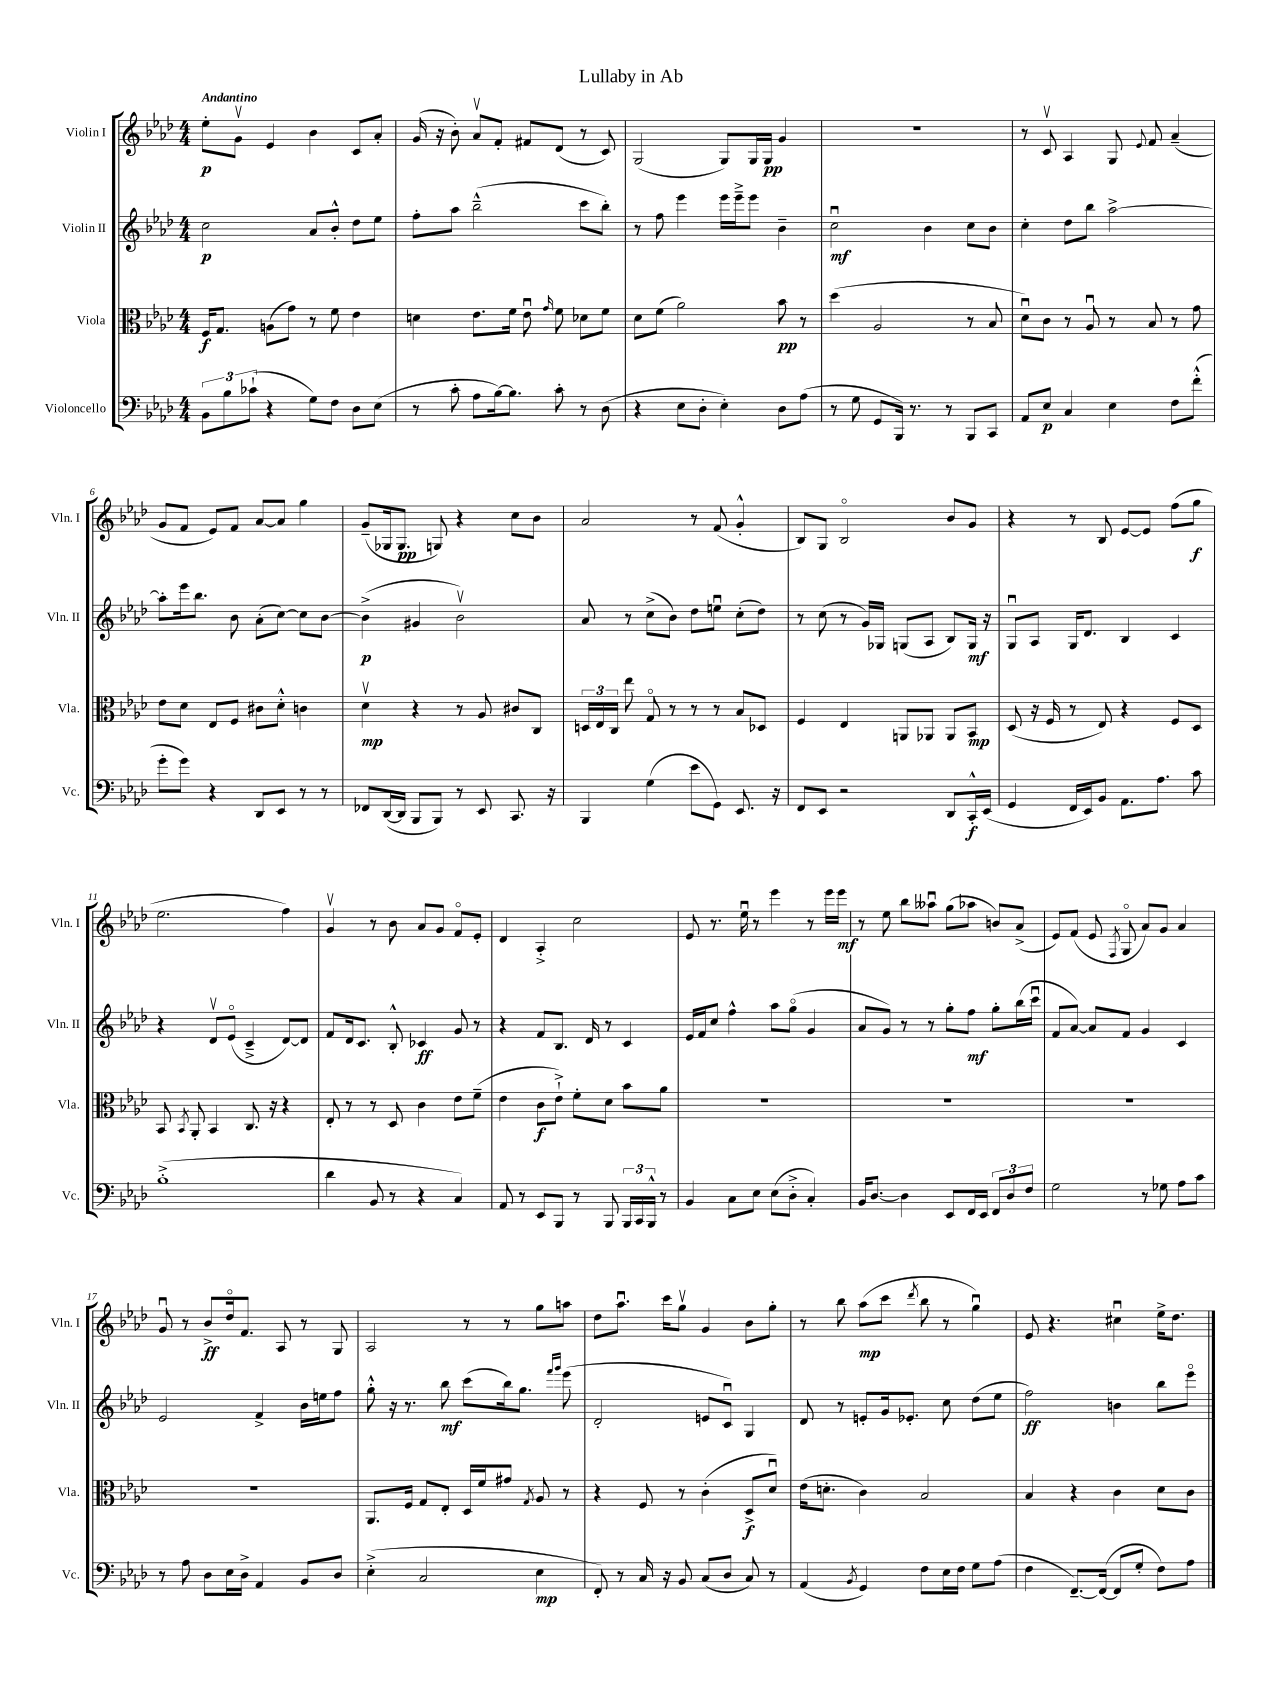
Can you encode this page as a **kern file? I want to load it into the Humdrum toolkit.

**kern	**dynam	**kern	**dynam	**kern	**dynam	**kern	**dynam
*part4	*part4	*part3	*part3	*part2	*part2	*part1	*part1
*staff4	*staff4	*staff3	*staff3	*staff2	*staff2	*staff1	*staff1
*I"Violoncello	*	*I"Viola	*	*I"Violin II	*	*I"Violin I	*
*I'Vc.	*	*I'Vla.	*	*I'Vln. II	*	*I'Vln. I	*
*clefF4	*	*clefC3	*	*clefG2	*	*clefG2	*
*k[b-e-a-d-]	*	*k[b-e-a-d-]	*	*k[b-e-a-d-]	*	*k[b-e-a-d-]	*
*M4/4	*	*M4/4	*	*M4/4	*	*M4/4	*
=1	=1	=1	=1	=1	=1	=1	=1
!	!	!	!	!	!	!LO:TX:a:B:t=Andantino	!
12BB-\L	.	16F/KL	f	2cc\	p	8ee-'\L	p
.	.	8.G/J	.	.	.	.	.
12B-\	.	.	.	.	.	.	.
.	.	.	.	.	.	8gv\J	.
(12c-X`\J	.	.	.	.	.	.	.
4r	.	(8An\L	.	.	.	4e-/	.
.	.	8g\J)	.	.	.	.	.
8G\L)	.	8r	.	8a-/L	.	4b-\	.
8F\J	.	8f\	.	8b-'^^/J	.	.	.
8D-\L	.	4e-\	.	8dd-\L	.	8c/L	.
(8E-\J	.	.	.	8ee-\J	.	8a-'/J	.
=2	=2	=2	=2	=2	=2	=2	=2
8r	.	4dn\	.	8ff'\L	.	(16g/	.
.	.	.	.	.	.	16r	.
8c'\	.	.	.	8aa-\J	.	8b-'\)	.
8A-\L	.	8.e-\L	.	(2bb-~^^\	.	8a-v/L	.
[16B-\k)	.	.	.	.	.	8f'/J	.
8.B-\J]	.	16f\Jk	.	.	.	.	.
.	.	8e-u\	.	.	.	8f#X/L	.
.	.	16qqg/	.	.	.	.	.
8c'\	.	8f\	.	.	.	(8d-/J	.
8r	.	8d-X\L	.	8ccc\L	.	8r	.
(8D-\	.	8f\J	.	8bb-'\J)	.	8c/)	.
=3	=3	=3	=3	=3	=3	=3	=3
4r	.	8d-\L	.	8r	.	(2G/	.
.	.	(8f\J	.	8ff\	.	.	.
8E-\L	.	2a-\)	.	4eee-\	.	.	.
8D-'\J	.	.	.	.	.	.	.
4E-'\)	.	.	.	16eee-\LL	.	8G/L)	.
.	.	.	.	16eee-~^\J	.	.	.
.	.	.	.	8eee-\J	.	16G/L	.
.	.	.	.	.	.	16G/JJ	pp
8D-\L	.	8b-\	pp	4b-~\	.	4g/	.
(8A-\J	.	8r	.	.	.	.	.
=4	=4	=4	=4	=4	=4	=4	=4
8r	.	(4dd-\	.	2ccu\	mf	1r	.
8G\	.	.	.	.	.	.	.
8GG/L	.	2A-/	.	.	.	.	.
16BBB-/Jk)	.	.	.	.	.	.	.
8.r	.	.	.	.	.	.	.
.	.	.	.	4b-\	.	.	.
8r	.	.	.	.	.	.	.
8BBB-/L	.	8r	.	8cc\L	.	.	.
8CC/J	.	8B-/	.	8b-\J	.	.	.
=5	=5	=5	=5	=5	=5	=5	=5
8AA-/L	.	8d-u\L)	.	4cc'\	.	8r	.
8E-/J	p	8c\J	.	.	.	8cv/	.
4C/	.	8r	.	8dd-\L	.	4A-/	.
.	.	8A-u/	.	8bb-\J	.	.	.
4E-\	.	8r	.	[2aa-^\	.	8G/	.
.	.	.	.	.	.	8qqe-/	.
.	.	8B-/	.	.	.	8f/	.
8F\L	.	8r	.	.	.	(4a-~/	.
(8f'^^\J	.	8g\	.	.	.	.	.
!!LO:LB:g=z
=6	=6	=6	=6	=6	=6	=6	=6
8g'\L	.	8e-\L	.	8aa-'\L]	.	8g/L	.
8g\J)	.	8d-\J	.	16eee-\k	.	8f/J	.
.	.	.	.	8.bb-\J	.	.	.
4r	.	8E-/L	.	.	.	8e-/L)	.
.	.	8F/J	.	8b-\	.	8f/J	.
8DD-/L	.	8c#X\L	.	(8a-'\L	.	[8a-/L	.
8EE-/J	.	8d-'^^\J	.	[8cc\J)	.	8a-/J]	.
8r	.	4cn\	.	8cc\L]	.	4gg\	.
8r	.	.	.	[8b-\J	.	.	.
=7	=7	=7	=7	=7	=7	=7	=7
8FF-X/L	.	4d-v\	mp	(4b-^\]	p	(8g~/L	.
([16DD-/L	.	.	.	.	.	16G-X/k	.
16DD-/JJ]	.	.	.	.	.	8.G-/J	pp
8BBB-/L	.	4r	.	4g#X/	.	.	.
8BBB-/J)	.	.	.	.	.	8Gn/)	.
8r	.	8r	.	2b-v\)	.	4r	.
8EE-/	.	8A-/	.	.	.	.	.
8.CC/	.	8c#X/L	.	.	.	8cc\L	.
.	.	8C/J	.	.	.	8b-\J	.
16r	.	.	.	.	.	.	.
=8	=8	=8	=8	=8	=8	=8	=8
4BBB-/	.	24Dn/LL	.	8a-/	.	2a-/	.
.	.	24E-/	.	.	.	.	.
.	.	24C/JJ	.	.	.	.	.
.	.	8ee-\	.	8r	.	.	.
(4G\	.	8G/	.	(8cc^\L	.	.	.
.	.	8r	.	8b-\J)	.	.	.
8e-\L	.	8r	.	8dd-\L	.	8r	.
8GG\J)	.	8r	.	8eenu\J	.	(8f/	.
8.EE-/	.	8B-/L	.	(8cc'\L	.	4g'^^/	.
.	.	8D-X/J	.	8dd-\J)	.	.	.
16r	.	.	.	.	.	.	.
=9	=9	=9	=9	=9	=9	=9	=9
8FF/L	.	4F/	.	8r	.	8B-/L)	.
8EE-/J	.	.	.	(8cc\	.	8G/J	.
2r	.	4E-/	.	8r	.	2B-/	.
.	.	.	.	16g/LL)	.	.	.
.	.	.	.	16G-X/JJ	.	.	.
.	.	8AAn/L	.	(8Gn/L	.	.	.
.	.	8AA-X/J	.	8A-/J	.	.	.
8DD-/L	.	8AA-/L	.	8B-/L)	.	8b-/L	.
16CC'^^/L	f	8BB-/J	mp	16G/Jk	mf	8g/J	.
(16EE-/JJ	.	.	.	16r	.	.	.
=10	=10	=10	=10	=10	=10	=10	=10
4GG/	.	(8D-/	.	8Gu/L	.	4r	.
.	.	16r	.	8A-/J	.	.	.
.	.	16F/	.	.	.	.	.
16FF/LL	.	8r	.	16G/KL	.	8r	.
16EE-/J)	.	.	.	8.d-/J	.	.	.
8BB-/J	.	8E-/)	.	.	.	8B-/	.
8.AA-\L	.	4r	.	4B-/	.	[8e-/L	.
.	.	.	.	.	.	8e-/J]	.
8.A-\J	.	.	.	.	.	.	.
.	.	8F/L	.	4c/	.	(8ff\L	.
8c\	.	8D-/J	.	.	.	8gg\J	f
!!LO:LB:g=z
=11	=11	=11	=11	=11	=11	=11	=11
(1B-'^	.	8BB-/	.	4r	.	2.ee-\	.
.	.	8qBB-/	.	.	.	.	.
.	.	8AA-'/	.	.	.	.	.
.	.	4BB-/	.	8d-v/L	.	.	.
.	.	.	.	(8e-/J	.	.	.
.	.	8.C/	.	4c~^/	.	.	.
.	.	16r	.	.	.	.	.
.	.	4r	.	[8d-/L)	.	4ff\)	.
.	.	.	.	8d-/J]	.	.	.
=12	=12	=12	=12	=12	=12	=12	=12
4d-\	.	8E-'/	.	8f/L	.	4gv/	.
.	.	8r	.	16d-/k	.	.	.
.	.	.	.	8.c/J	.	.	.
8BB-/	.	8r	.	.	.	8r	.
8r	.	8D-/	.	8B-'^^/	.	8b-\	.
4r	.	4c\	.	4c-X/	ff	8a-/L	.
.	.	.	.	.	.	8g/J	.
4C/)	.	8e-\L	.	8g/	.	8f/L	.
.	.	(8f~\J	.	8r	.	8e-'/J	.
=13	=13	=13	=13	=13	=13	=13	=13
8AA-/	.	4e-\	.	4r	.	4d-/	.
8r	.	.	.	.	.	.	.
8EE-/L	.	8c\L	f	8f/L	.	4A-'^/	.
8BBB-/J	.	8e-`^\J)	.	8.B-/J	.	.	.
8r	.	8f'\L	.	.	.	2cc\	.
.	.	.	.	16d-/	.	.	.
8BBB-/	.	8d-\J	.	8r	.	.	.
24BBB-/LL	.	8b-\L	.	4c/	.	.	.
24CC/	.	.	.	.	.	.	.
24BBB-^^/JJ	.	.	.	.	.	.	.
8r	.	8a-\J	.	.	.	.	.
=14	=14	=14	=14	=14	=14	=14	=14
4BB-/	.	1r	.	16e-/LL	.	8e-/	.
.	.	.	.	16f/J	.	.	.
.	.	.	.	8cc/J	.	8.r	.
8C\L	.	.	.	4ff^^\	.	.	.
.	.	.	.	.	.	16ee-u\	.
8E-\J	.	.	.	.	.	8r	.
(8E-\L	.	.	.	8aa-\L	.	4eee-\	.
8D-'^\J	.	.	.	(8gg\J	.	.	.
4C'/)	.	.	.	4g/	.	8r	.
.	.	.	.	.	.	16eee-\LL	.
.	.	.	.	.	.	16eee-\JJ	mf
=15	=15	=15	=15	=15	=15	=15	=15
16BB-/KL	.	1r	.	8a-/L	.	8r	.
[8.D-/J	.	.	.	.	.	.	.
.	.	.	.	8g/J)	.	8ee-\	.
4D-\]	.	.	.	8r	.	8bb-\L	.
.	.	.	.	8r	.	8aa--Xu\J	.
8EE-/L	.	.	.	8gg'\L	.	(8gg\L	.
16FF/L	.	.	.	8ff\J	mf	8aa-X\J	.
16EE-/JJ	.	.	.	.	.	.	.
12FF/L	.	.	.	8gg'\L	.	8bn/L)	.
12D-/	.	.	.	.	.	.	.
.	.	.	.	(16bb-\L	.	(8a-^/J	.
12F/J	.	.	.	.	.	.	.
.	.	.	.	16cccu\JJ	.	.	.
=16	=16	=16	=16	=16	=16	=16	=16
2G\	.	1r	.	8f/L	.	8e-/L)	.
.	.	.	.	[8a-/J)	.	(8f/J	.
.	.	.	.	8a-/L]	.	8e-/	.
.	.	.	.	.	.	8qF/	.
.	.	.	.	8f/J	.	8G/	.
8r	.	.	.	4g/	.	8a-/L)	.
8G-X\	.	.	.	.	.	8g/J	.
8A-\L	.	.	.	4c/	.	4a-/	.
8c\J	.	.	.	.	.	.	.
!!LO:LB:g=z
=17	=17	=17	=17	=17	=17	=17	=17
8r	.	1r	.	2e-/	.	8gu/	.
8A-\	.	.	.	.	.	8r	.
8D-\L	.	.	.	.	.	8b-^/L	ff
16E-\L	.	.	.	.	.	16dd-/k	.
16D-^\JJ	.	.	.	.	.	8.f/J	.
4AA-/	.	.	.	4f^/	.	.	.
.	.	.	.	.	.	8A-/	.
8BB-/L	.	.	.	16b-\LL	.	8r	.
.	.	.	.	16een\J	.	.	.
8D-/J	.	.	.	8ff\J	.	8G/	.
=18	=18	=18	=18	=18	=18	=18	=18
(4E-'^\	.	8.AA-/L	.	8gg'^^\	.	2A-/	.
.	.	.	.	16r	.	.	.
.	.	16F/Jk	.	8.r	.	.	.
2C/	.	8G/L	.	.	.	.	.
.	.	8E-'/J	.	8bb-\	mf	.	.
.	.	16D-/LL	.	(8ccc\L	.	8r	.
.	.	16f/J	.	.	.	.	.
.	.	8g#X/J	.	16bb-\k)	.	8r	.
.	.	.	.	8.gg\J	.	.	.
.	.	8qG/	.	.	.	.	.
4E-\	mp	8A-/	.	.	.	8gg\L	.
.	.	.	.	16qqfff/LL	.	.	.
.	.	.	.	16qqggg/JJ	.	.	.
.	.	8r	.	(8eee-\	.	8aan\J	.
=19	=19	=19	=19	=19	=19	=19	=19
8FF'/)	.	4r	.	2d-'/	.	8dd-\L	.
8r	.	.	.	.	.	8.aa-u\J	.
16C/	.	8F/	.	.	.	.	.
16r	.	.	.	.	.	16ccc\KL	.
8BB-/	.	8r	.	.	.	8ggv\J	.
(8C/L	.	(4c'\	.	8en/L	.	4g/	.
8D-/J	.	.	.	8cu/J)	.	.	.
8C/)	.	8D-^/L	f	4G/	.	8b-\L	.
8r	.	8d-u/J)	.	.	.	8gg'\J	.
=20	=20	=20	=20	=20	=20	=20	=20
(4AA-/	.	(16e-\KL	.	8d-/	.	8r	.
.	.	8.dn'\J	.	.	.	.	.
.	.	.	.	8r	.	8bb-\	.
8qBB-/	.	.	.	.	.	.	.
4GG/)	.	4c\)	.	8en'/L	.	(8aa-\L	mp
.	.	.	.	16g/k	.	8ccc\J	.
.	.	.	.	8.e-X'/J	.	.	.
.	.	.	.	.	.	8qddd-/	.
8F\L	.	2B-/	.	.	.	8bb-\	.
16E-\L	.	.	.	8cc\	.	8r	.
16F\JJ	.	.	.	.	.	.	.
8G\L	.	.	.	(8dd-\L	.	4ggu\)	.
(8A-\J	.	.	.	8ee-\J	.	.	.
=21	=21	=21	=21	=21	=21	=21	=21
4F\	.	4B-/	.	2ff\)	ff	8e-/	.
.	.	.	.	.	.	4.r	.
[8.FF~/L)	.	4r	.	.	.	.	.
(16FF/Jk_	.	.	.	.	.	.	.
8FF/L]	.	4c\	.	4bn\	.	4cc#Xu\	.
8G'/J	.	.	.	.	.	.	.
8F\L)	.	8d-\L	.	8bb-\L	.	16ee-^\KL	.
.	.	.	.	.	.	8.dd-\J	.
8A-\J	.	8c\J	.	8eee-\J	.	.	.
==	==	==	==	==	==	==	==
*-	*-	*-	*-	*-	*-	*-	*-
